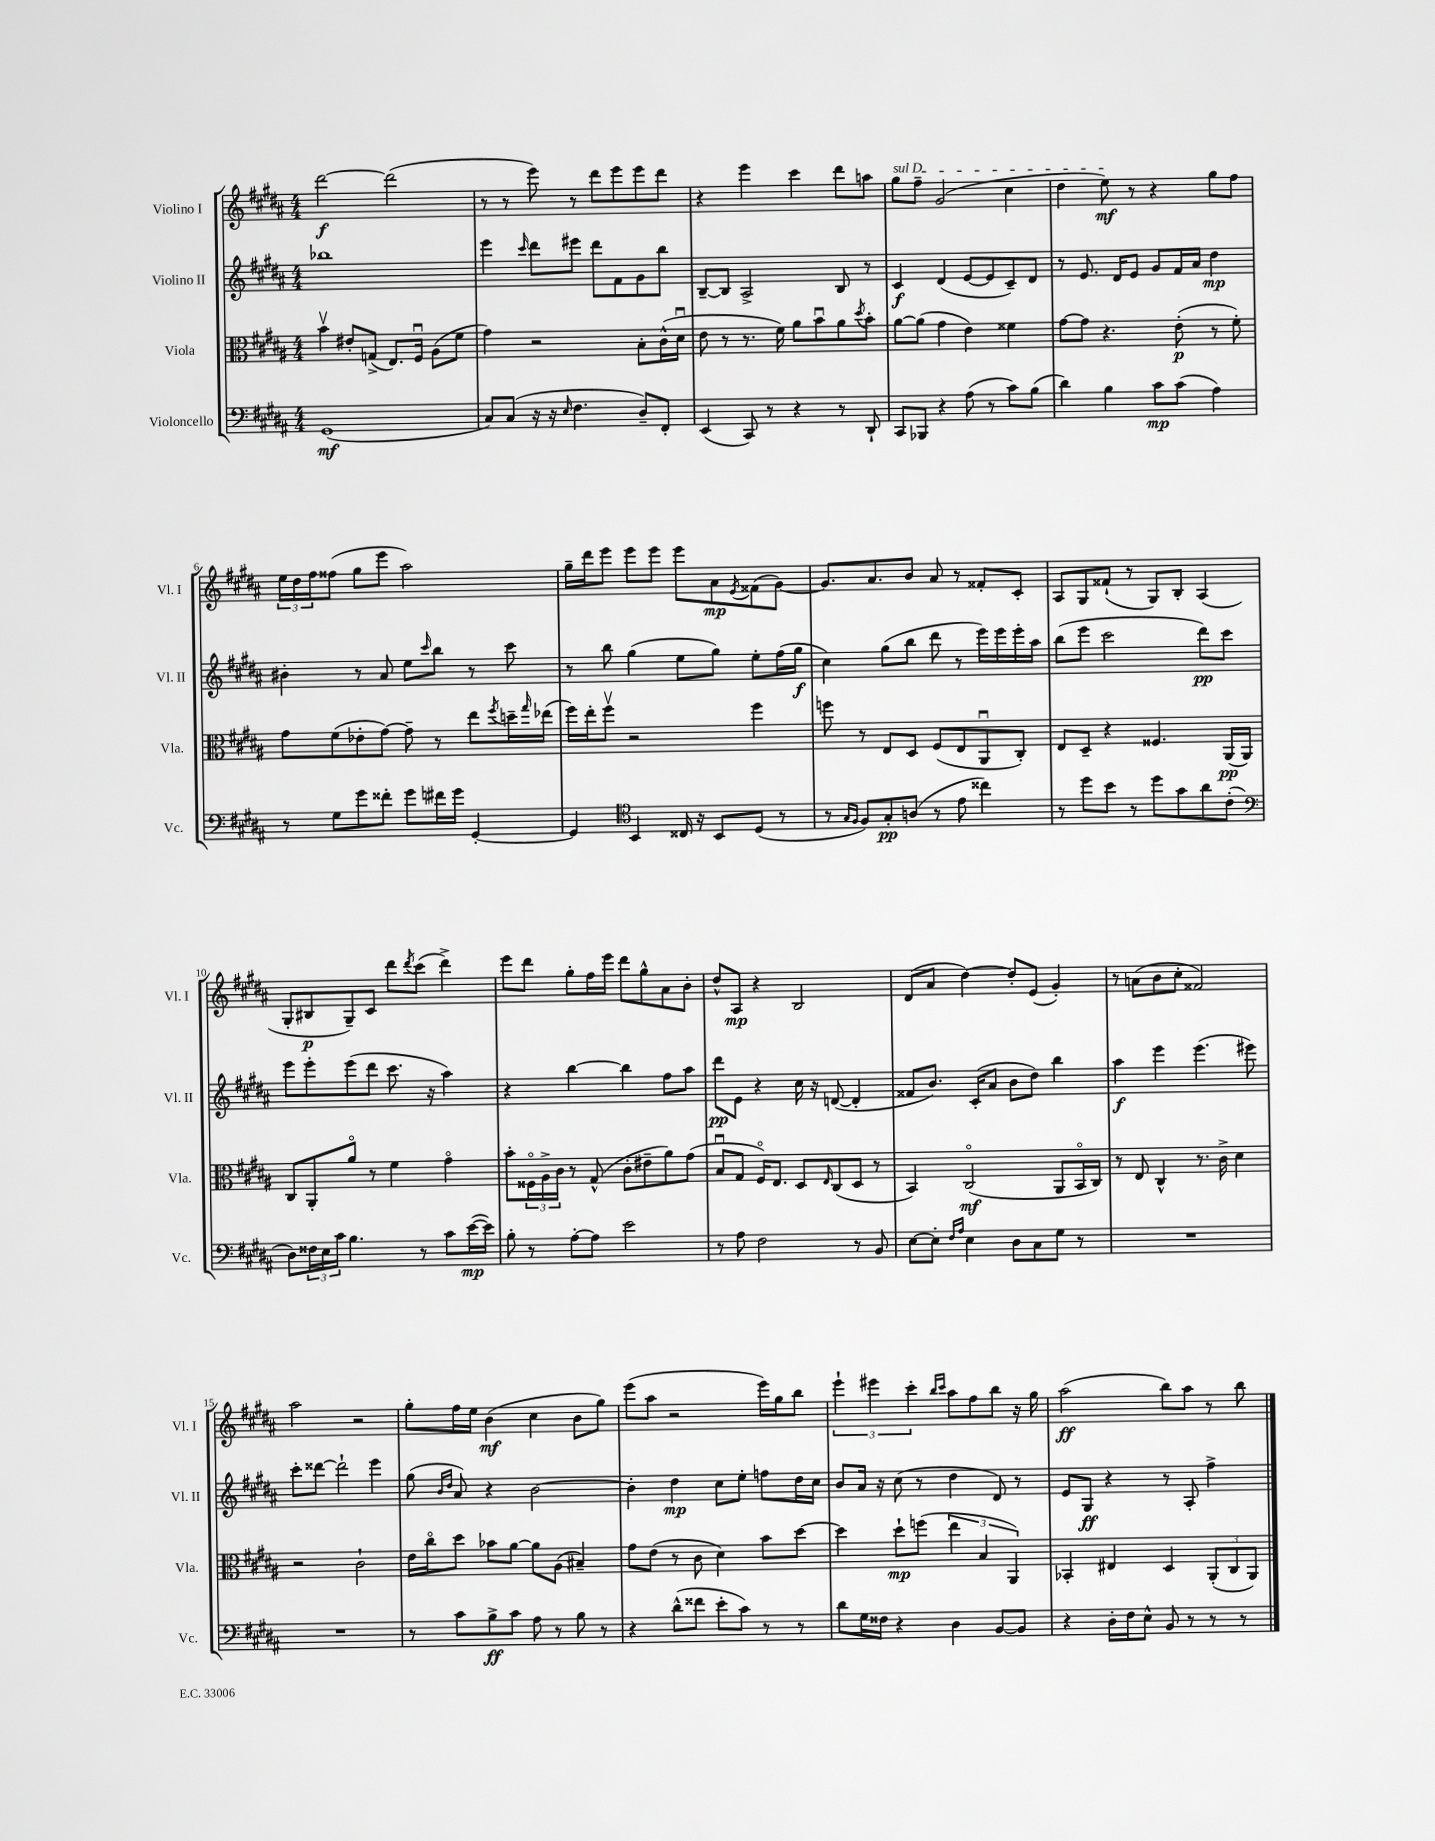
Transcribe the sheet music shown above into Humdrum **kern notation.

**kern	**kern	**kern	**kern
*staff4	*staff3	*staff2	*staff1
*clefF4	*clefC3	*clefG2	*clefG2
*k[f#c#g#d#a#]	*k[f#c#g#d#a#]	*k[f#c#g#d#a#]	*k[f#c#g#d#a#]
*M4/4	*M4/4	*M4/4	*M4/4
(1GG#	4bv	1bb-	[2ddd#
.	8e#'	.	.
.	(8G^	.	.
.	8.E)	.	(2ddd#]
.	16F#u	.	.
.	(8A#	.	.
.	8f#	.	.
=	=	=	=
8C#)	4g#)	4eee	8r
(8C#	.	.	8r
.	.	16qqccc#	.
16r	2r	8ddd#	8eee)
16r	.	.	.
16qqE	.	.	.
4.F#	.	8eee#	8r
.	.	8ddd#	8ddd#
.	.	8f#	8eee
8D#~)	8B'	8g#	8eee
8FF#'	(16c#^^	8bb	8ddd#
.	16d#u	.	.
=	=	=	=
(4EE	8e	[8B~	4r
.	8r	8B]	.
8CC#)	8.r	2A#^	4eee
8r	.	.	.
.	16f#)	.	.
4r	8a#	.	4ccc#
.	8bu	.	.
8r	8a#	8B	8ddd#
.	8qdd#	.	.
8DD#`	8b'	8r	8aa
=	=	=	=
8CC#	[8a#	4c#	8gg#
8BBB-	(8a#]	.	8ff#~
4r	4g#	(4d#	(2g#
(8A#	4e)	[8e	.
8r	.	8e]	.
8c#)	4f##	8c#~)	4cc#
(8B	.	8d#	.
=	=	=	=
4d#)	[8g#	8r	4dd#
.	8g#]	8.e	.
4B	4.r	.	8ee)
.	.	16d#	.
.	.	8e	8r
8c#	.	8g#	4r
(8c#	(8e'	16f#	.
.	.	16a#	.
4A#)	8r	4dd#	8gg#
.	8f#')	.	8ff#
=	=	=	=
8r	8g#	4b#'	24ee
.	.	.	24dd#
.	.	.	24ff#
8G#	(8f#	.	(8ff##
8g#	8e-'	8r	8gg#
8f##'	[8g#)	8a#	8eee
8g#	8g#~]	8ee	2aa#)
.	.	16qqccc#	.
16f#	8r	8bb	.
16g#	.	.	.
[4GG#'	8ee	8r	.
.	8qff#	.	.
.	16dd~	8ccc#	.
.	16qqgg#	.	.
.	(16ee-	.	.
=	=	=	=
4GG#]	16ff#)	8r	16gg#~
.	16ee'	.	16ddd#
.	8ff#v	8bb	8eee
*clefC4	*	*	*
4BB	2r	(4gg#	8eee
.	.	.	8eee
16C##	.	8ee	8eee
16r	.	.	.
8BB	.	8gg#)	8a#
.	.	.	8qe
(8D#	4ff#	8ee'	(8f##
8r	.	(16ff#	[8g#)
.	.	16gg#	.
=	=	=	=
8r	8ff	4cc#)	8.g#]
16qqG#	.	.	.
16qqF#	.	.	.
8F#)	8r	.	.
.	.	.	8.a#
8G#'	8E	(8gg#	.
(8A	8D#	8bb	8b
8r	(8F#	8ddd#	8a#
8e	8E	8r	8r
4cc##)	8AA#u	16eee)	8f##'
.	.	16eee	.
.	8C#')	16eee'	8c#'
.	.	16aa#	.
=	=	=	=
8r	8E	(8bb	8A#
8dd#	8D#~	8eee	8G#
8b	4r	2ccc#	(8f##`
8r	.	.	8r
8dd#	4.F##	.	8G#)
8g#	.	.	8B'
8a#	.	8ddd#)	(4A#
(8c#'	(16AA#	8ccc#	.
.	16AA#)	.	.
=	=	=	=
*clefF4	*	*	*
8D#)	8C#	8eee	8G#'
24F##	8AA#'	8eee'	8B#
24E	.	.	.
24c#	.	.	.
4.B	8a#o	(8eee	8G#~)
.	8r	8ddd#	8c#
.	4f#	8.ccc#	8ddd#
.	.	.	8qddd#
8r	.	.	(8ccc#
.	.	16r	.
8c#	4g#o	4aa#)	4ddd#^)
([16e	.	.	.
16e])	.	.	.
=	=	=	=
8B'	8b'	4r	8eee
8r	24F##o	.	8ddd#
.	24A#^	.	.
.	24c#	.	.
[8A#'	8r	[4bb	8gg#'
8A#]	(8G#^^	.	16ff#
.	.	.	16eee
2e	8c#'	4bb]	8ddd#
.	8e#~	.	8gg#^^
.	8a#)	8ff#	8a#
.	(8g#	8aa#	8b'
=	=	=	=
8r	8Bu	8ddd#	8dd#^^
8A#	8G#	8e	8A#
2F#	16F#o)	4r	4r
.	8.E	.	.
.	8D#	16cc#	2B
.	.	16r	.
.	16qqE	.	.
.	(8C#	([8d	.
8r	8D#	4d']	.
8BB	8r	.	.
=	=	=	=
[8E	4BB)	8f##	(8d#
8E']	.	8.b)	8a#
16qqF#	.	.	.
16qqA#	.	.	.
4E	(2C#o	.	[4dd#)
.	.	(16c#'	.
.	.	8a#	.
8D#	.	8b	8dd#']
8C#	.	8dd#)	(8e
8G#	8AA#	4bb	4g#')
8r	16BBo	.	.
.	16C#)	.	.
=	=	=	=
1r	8r	4aa#	8r
.	8E	.	(8a
.	4C#^^	4eee	8b
.	.	.	8cc#'
.	8.r	(4.eee	2f##)
.	16c#^	.	.
.	4d#	.	.
.	.	8eee#)	.
=	=	=	=
1r	2r	8ccc#'	2aa#
.	.	[8ddd##	.
.	.	2ddd##`]	.
.	2c#`	.	2r
.	.	4eee	.
=	=	=	=
8r	16e	(8gg#	8gg#'
.	16cc#o	.	.
.	.	16qqb	.
.	.	16qqdd#	.
8c#	8dd#	8a#)	16ff#
.	.	.	16ee
8B^	8b-	4r	(4b
8c#	[8a#	.	.
8A#	8a#]	[2b	4cc#
8r	(8A#	.	.
8B	4B#~)	.	8b
8r	.	.	8gg#)
=	=	=	=
4r	8g#	4b']	(8eee
.	(8e	.	8aa#
(8d#^^	8r	4dd#	2r
8f##	8c#	.	.
8e'	4d#)	8cc#	.
8c#)	.	8ee'	.
8r	8b	8ff	16eee)
.	.	.	16gg#
8r	[8dd#	16dd#	8bb
.	.	16cc#	.
=	=	=	=
8d#	4dd#]	8b	6eee`
16G#	.	16a#	.
.	.	.	6eee#
16F##	.	16r	.
4r	8dd#`	(8cc#	.
.	.	.	6ccc#'
.	(8ff	8r	.
.	.	.	16qqbb
.	.	.	16qqccc#
4D#	6ee	4dd#	8aa#
.	.	.	8ff#
.	6B	.	.
[8BB	.	8d#)	8bb
.	6AA#)	.	.
8BB]	.	8r	16r
.	.	.	16gg#
=	=	=	=
4r	4BB-'	8e	(2aa#
.	.	8G#	.
16D#'	4E#	4r	.
16F#	.	.	.
8E^^	.	.	.
8BB	4D#	8r	8bb)
8r	.	8A#'	8aa#
8r	(12AA#'	4ff#^	8r
.	12C#	.	.
8r	.	.	8bb
.	12AA#)	.	.
==	==	==	==
*-	*-	*-	*-
